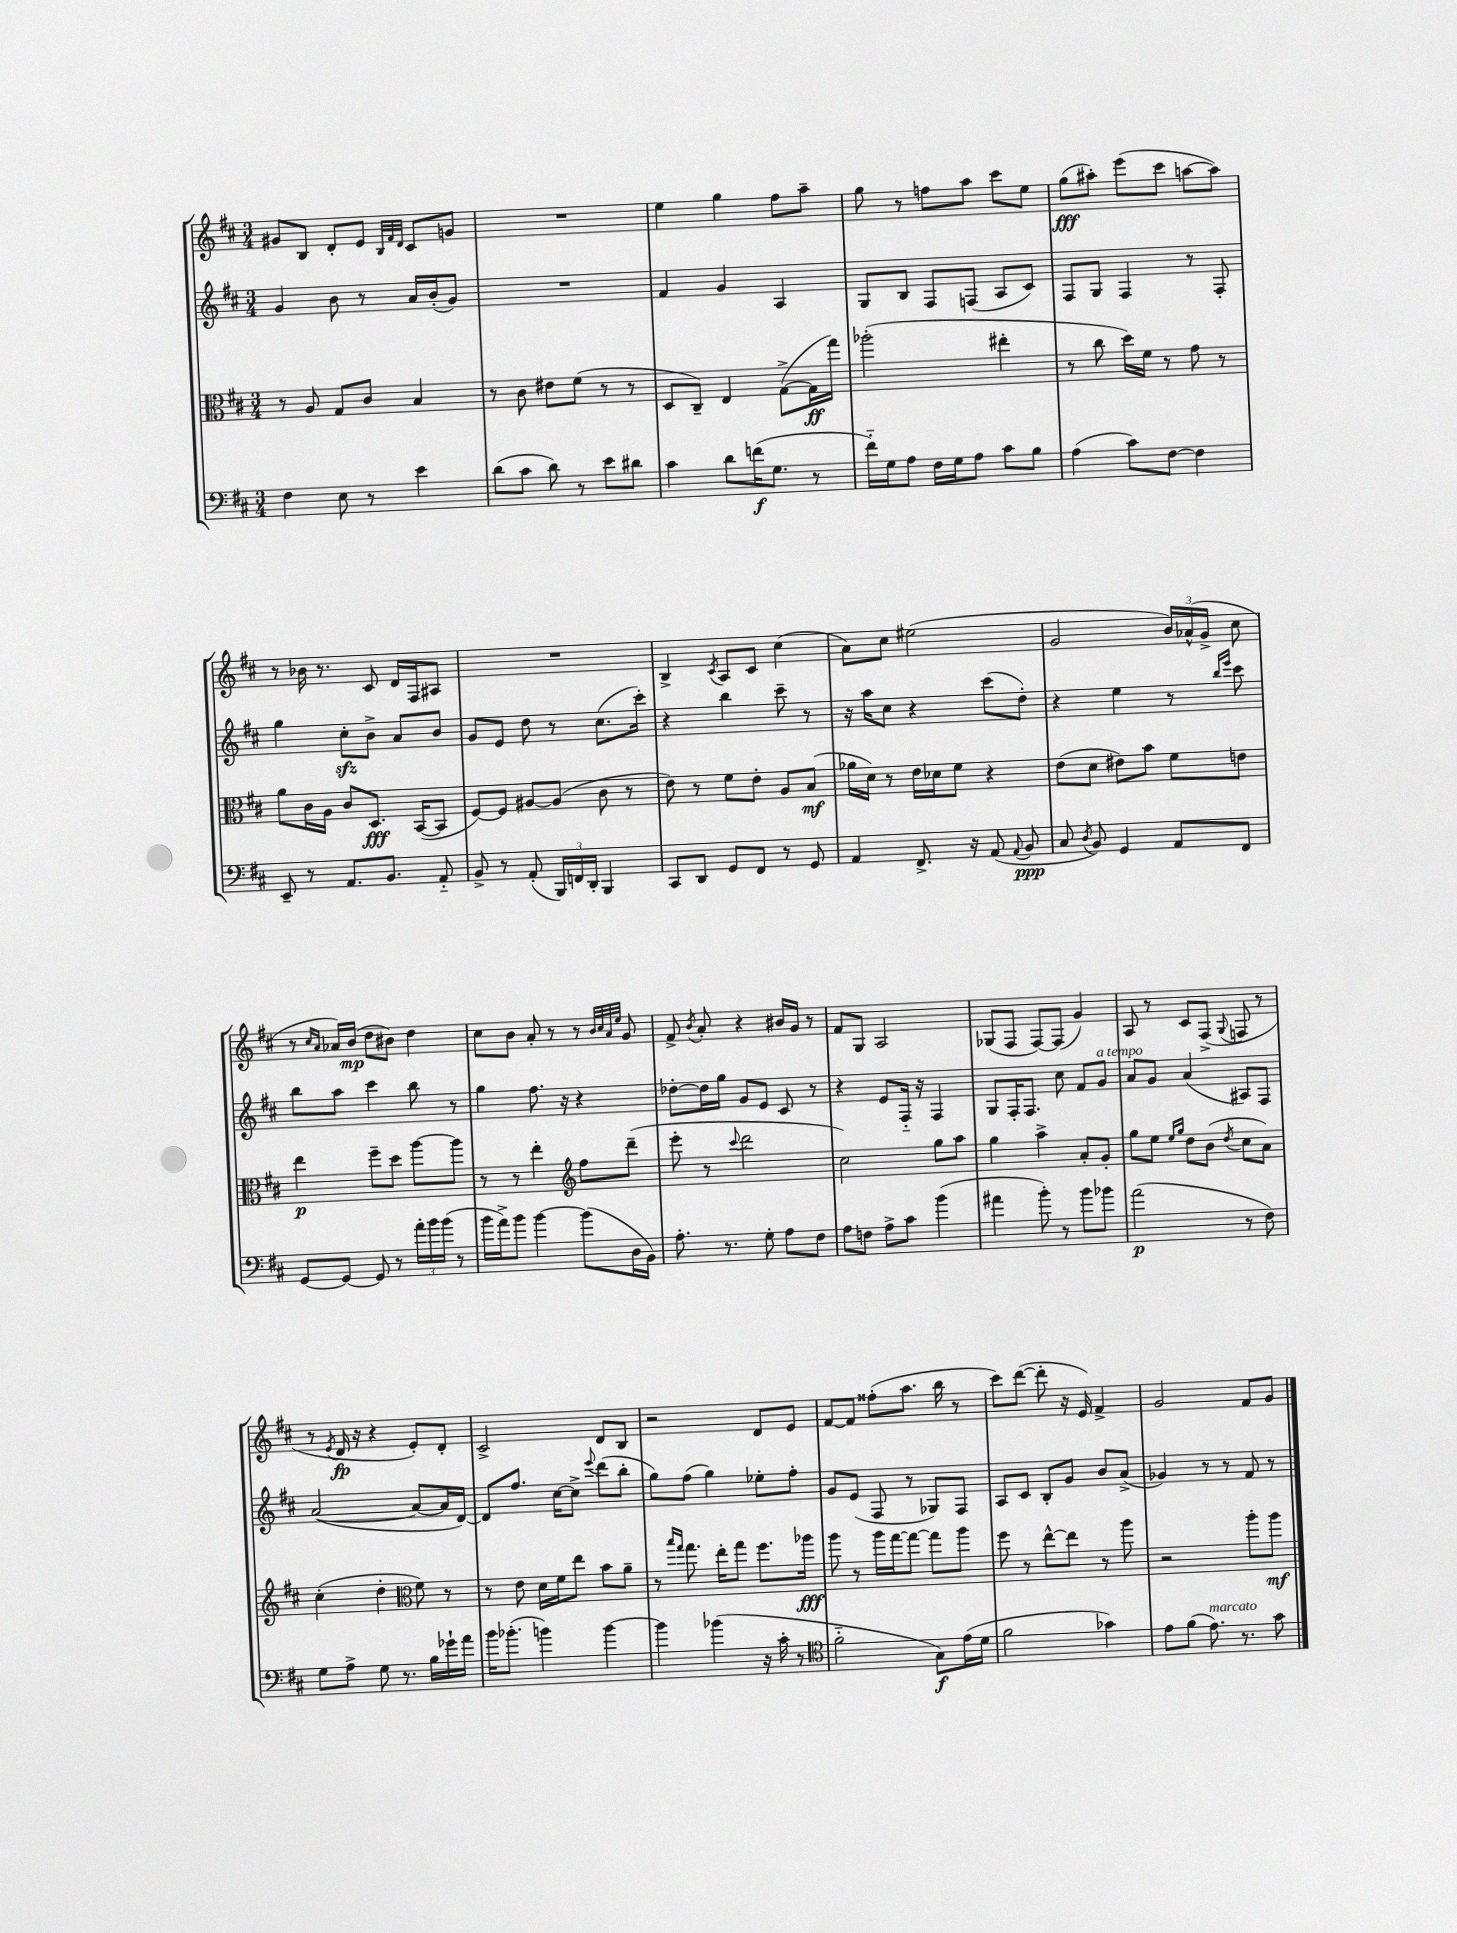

**kern	**dynam	**kern	**dynam	**kern	**kern	**dynam
*part4	*part4	*part3	*part3	*part2	*part1	*part1
*staff4	*staff4	*staff3	*staff3	*staff2	*staff1	*staff1
*clefF4	*	*clefC3	*	*clefG2	*clefG2	*
*k[f#c#]	*	*k[f#c#]	*	*k[f#c#]	*k[f#c#]	*
*M3/4	*	*M3/4	*	*M3/4	*M3/4	*
=87	=87	=87	=87	=87	=87	=87
4F#\	.	8r	.	4g/	8g#X/L	.
.	.	8A/	.	.	8B/J	.
8E\	.	8G/L	.	8b\	8d'/L	.
8r	.	8c#/J	.	8r	8e/J	.
.	.	.	.	.	32qqB/LLL	.
.	.	.	.	.	32qqf#/	.
.	.	.	.	.	32qqd/JJJ	.
4e\	.	4B/	.	16a/LL	8c#/L	.
.	.	.	.	(16b'/J	.	.
.	.	.	.	8g/J)	8gn/J	.
=88	=88	=88	=88	=88	=88	=88
(8d\L	.	8r	.	2.r	2.r	.
8c#\J	.	8c#\	.	.	.	.
8d\)	.	8e#X\L	.	.	.	.
8r	.	(8f#\J	.	.	.	.
8e\L	.	8r	.	.	.	.
8d#X\J	.	8r	.	.	.	.
=89	=89	=89	=89	=89	=89	=89
4c#\	.	8D/L	.	4f#/	4ee\	.
.	.	8C#~/J)	.	.	.	.
8d\L	.	4E/	.	4g/	4gg\	.
(16fn\K	f	.	.	.	.	.
8.G\J	.	.	.	.	.	.
.	.	([8G^\L	.	4A/	8ff#\L	.
8r	.	16G\L]	ff	.	8aa~\J	.
.	.	16gg\JJ)	.	.	.	.
=90	=90	=90	=90	=90	=90	=90
16f#\LL)	.	(2aa-X'\	.	8G/L	8gg\	.
16G\J	.	.	.	.	.	.
8A\J	.	.	.	8B/J	8r	.
16F#\LL	.	.	.	8F#/L	8ffn\L	.
16G\J	.	.	.	.	.	.
8A\J	.	.	.	(8Fn/J	8aa\J	.
8c#\L	.	4ee#X'\	.	8A/L	8ccc#\L	.
8B\J	.	.	.	8c#/J)	8ee\J	.
=91	=91	=91	=91	=91	=91	=91
(4A\	.	8r	.	8F#/L	(8gg\L	fff
.	.	8cc#\	.	8G/J	8aa#X'\J)	.
8c#\L)	.	16dd\LL)	.	4F#/	(8eee\L	.
.	.	16f#\JJ	.	.	.	.
[8F#\J	.	8r	.	.	8ccc#\J	.
4F#\]	.	8g\	.	8r	[8aan\L	.
.	.	8r	.	8F#'/	8aa\J])	.
!!LO:LB:g=z
=92	=92	=92	=92	=92	=92	=92
8EE~/	.	8a\L	.	4gg\	8r	.
8r	.	16c#\L	.	.	16b-X\	.
.	.	16A\JJ	.	.	8.r	.
8.AA/L	.	8c#/L	.	8cc#zz'\L	.	.
.	.	8.D/J	fff	8b^\J	8c#/	.
8.BB/J	.	.	.	.	.	.
.	.	.	.	8a/L	16d/LL	.
.	.	([16BB/KL	.	.	16F#/J	.
8AA/	.	8BB/J]	.	8b/J	8A#X/J	.
=93	=93	=93	=93	=93	=93	=93
8BB^/	.	[8F#/L)	.	8g/L	2.r	.
8r	.	8F#/J]	.	8e/J	.	.
(8AA'/	.	[8A#X/L	.	8dd\	.	.
24BBB/LL)	.	(8A#/J]	.	8r	.	.
24FFn/	.	.	.	.	.	.
24DD'/JJ	.	.	.	.	.	.
4BBB/	.	8c#\	.	(8.cc#\L	.	.
.	.	8r	.	.	.	.
.	.	.	.	16ccc#'\Jk)	.	.
=94	=94	=94	=94	=94	=94	=94
8CC#/L	.	8e\)	.	4r	4B^/	.
8DD/J	.	8r	.	.	.	.
.	.	.	.	.	8qc#/	.
8GG/L	.	8f#\L	.	4bb\	8A/L	.
8FF#/J	.	8e'\J	.	.	8c#/J	.
8r	.	8A/L	.	8ccc#~\	(4cc#\	.
8GG/	.	(8B/J	mf	8r	.	.
=95	=95	=95	=95	=95	=95	=95
4AA/	.	16a-X\LL	.	16r	8a\L)	.
.	.	16d\JJ)	.	16aa\KL	.	.
.	.	8r	.	8cc#\J	8cc#\J	.
8.FF#^/	.	16e\LL	.	4r	(2ee#X\	.
.	.	16d-X\J	.	.	.	.
.	.	8f#\J	.	.	.	.
16r	.	.	.	.	.	.
(8AA/	.	4r	.	(8ccc#\L	.	.
8qqAA/	.	.	.	.	.	.
8BB/	ppp	.	.	8dd'\J)	.	.
=96	=96	=96	=96	=96	=96	=96
8C#/	.	(8e\L	.	4r	2g/	.
8qD/	.	.	.	.	.	.
8BB/)	.	8d\J	.	.	.	.
4GG/	.	8e#X\L)	.	4ee\	.	.
.	.	8b\J	.	.	.	.
8AA/L	.	8f#\L	.	8r	24b/LL)	.
.	.	.	.	.	(24a-X^^/	.
.	.	.	.	.	24g^/JJ	.
.	.	.	.	16qqbb/LL	.	.
.	.	.	.	16qqeee/JJ	.	.
8FF#/J	.	8en\J	.	8ccc#\	8cc#\	.
!!LO:LB:g=z
=97	=97	=97	=97	=97	=97	=97
[8GG/L	.	4ee\	p	8bb\L	8r	.
.	.	.	.	.	16qqcc#/LL	.
.	.	.	.	.	16qqa/JJ	.
8GG/J_	.	.	.	8aa\J	16a-X/LL)	.
.	.	.	.	.	(16b/JJ	mp
8GG/]	.	8ff#~\L	.	4ccc#\	8dd\L	.
8r	.	8dd\J	.	.	8b#X\J)	.
24a'\LL	.	[8aa\L	.	8bb\	4dd\	.
24b\	.	.	.	.	.	.
(24b\JJ	.	.	.	.	.	.
8r	.	8aa\J]	.	8r	.	.
=98	=98	=98	=98	=98	=98	=98
16b\LL	.	8r	.	4gg\	8cc#\L	.
16a^\J)	.	.	.	.	.	.
8b\J	.	8r	.	.	8b\J	.
[4b\	.	4ee'\	.	8.ff#\	8a'/	.
.	.	.	.	.	8r	.
.	.	.	.	16r	.	.
*	*	*clefG2	*	*	*	*
(8b\L]	.	8ff#\L	.	4r	8r	.
.	.	.	.	.	32qqb/LLL	.
.	.	.	.	.	32qqcc#/	.
.	.	.	.	.	32qqa/	.
.	.	.	.	.	32qqee/JJJ	.
16D\L	.	(8ddd~\J	.	.	8g/	.
16BB\JJ)	.	.	.	.	.	.
=99	=99	=99	=99	=99	=99	=99
8.A'\	.	8eee'\	.	[8dd-X'\L	8f#^/	.
.	.	.	.	.	8qb/	.
.	.	8r	.	16dd-\L]	8a'/	.
8.r	.	.	.	16gg\JJ	.	.
.	.	8qqccc#/	.	.	.	.
.	.	2ddd\	.	8g/L	4r	.
8G'\	.	.	.	8e/J	.	.
8A\L	.	.	.	8c#/	16b#X/LL	.
.	.	.	.	.	16g/JJ	.
8F#\J	.	.	.	8r	8r	.
=100	=100	=100	=100	=100	=100	=100
8A\L	.	2cc#\)	.	4r	8f#/L	.
8Fn\J	.	.	.	.	8G/J	.
8A^\L	.	.	.	8e/L	2A/	.
8c#\J	.	.	.	16F#/Jk	.	.
.	.	.	.	16r	.	.
(4b\	.	8gg\L	.	4F#/	.	.
.	.	8aa\J	.	.	.	.
=101	=101	=101	=101	=101	=101	=101
4a#X\	.	4gg\	.	8G/L	(8G-X/L	.
.	.	.	.	16F#'/K	8F#/J	.
.	.	.	.	8.F#/J	.	.
8b'\)	.	4aa^\	.	.	[8F#/L)	.
8r	.	.	.	8cc#\	(8F#/J]	.
8b\L	.	8a'/L	.	8f#/L	4g/)	.
!	!	!	!	!LO:TX:a:i:t=a tempo	!	!
8b-X\J	.	8g'/J	.	8g/J	.	.
=102	=102	=102	=102	=102	=102	=102
(2a\	p	8gg\L	.	8a/L	8A/	.
.	.	8ee\J	.	8g/J	8r	.
.	.	16qqee/LL	.	.	.	.
.	.	16qqgg/JJ	.	.	.	.
.	.	8dd\L	.	(4a/	8c#/L	.
.	.	(8b\J	.	.	(8F#^/J	.
.	.	8qdd/	.	.	8qqG/	.
8r	.	8cc#\L	.	8A#X/L)	8Fn/	.
8F#\)	.	8a\J)	.	8F#/J	8r	.
!!LO:LB:g=z
=103	=103	=103	=103	=103	=103	=103
8G\L	.	(4cc#'\	.	([2a/	8r	.
.	.	.	.	.	8qe/	.
8A^\J	.	.	.	.	16d/	fp
.	.	.	.	.	16r	.
8G\	.	4dd'\	.	.	4r	.
8.r	.	.	.	.	.	.
*	*	*clefC3	*	*	*	*
.	.	8f#\)	.	8a/L_	8e'/L)	.
16B\LL	.	.	.	.	.	.
16g-X`\	.	8r	.	16a/L]	8d'/J	.
16a\JJ	.	.	.	[16d/JJ)	.	.
=104	=104	=104	=104	=104	=104	=104
16b\KL	.	8r	.	8d/L]	2c#^/	.
(8.b-X'\J	.	.	.	.	.	.
.	.	8e\	.	8.ff#/J	.	.
4bn\)	.	16d\LL	.	.	.	.
.	.	16f#\J	.	[16cc#\KL	.	.
.	.	8ee\J	.	8cc#^\J]	.	.
.	.	.	.	8qqeee/	.	.
[4b\	.	8b\L	.	(8ddd\L	8d/L	.
.	.	8a~\J	.	8bb'\J	8B/J	.
=105	=105	=105	=105	=105	=105	=105
4b\]	.	8r	.	8gg\L)	2r	.
.	.	16qqbb/LL	.	.	.	.
.	.	16qqgg/JJ	.	.	.	.
.	.	8.gg\	.	(8ff#\J	.	.
(4b-X\	.	.	.	4gg\)	.	.
.	.	16ee'\KL	.	.	.	.
.	.	8gg\J	.	.	.	.
16r	.	8.ff#\L	.	8ee-X'\L	8d/L	.
16c#'\	.	.	.	.	.	.
8r	.	.	.	8ff#'\J	8e/J	.
.	.	16aa-X\Jk	fff	.	.	.
=106	=106	=106	=106	=106	=106	=106
*clefC4	*	*	*	*	*	*
2f#\	.	8aa\	.	8g/L	[8f#/L	.
.	.	8r	.	(8e/J	8f#/J]	.
.	.	16aa\LL	.	8F#/	(8ff##X'\L	.
.	.	[16gg\J	.	.	.	.
.	.	8gg\J_	.	8r	8.aa\J	.
8G\L)	f	8gg\L]	.	8G-X/L)	.	.
.	.	.	.	.	16bb\	.
(16e\L	.	8aa\J	.	8F#/J	8r	.
16d\JJ	.	.	.	.	.	.
=107	=107	=107	=107	=107	=107	=107
2f#\	.	8ff#\	.	8A/L	8ccc#\L)	.
.	.	8r	.	8c#/J	([8ddd\J	.
.	.	[8ee^^\L	.	8B'/L	8ddd'\]	.
.	.	8ee\J]	.	8g/J	16r	.
.	.	.	.	.	16e/)	.
4g-X\)	.	8r	.	8b/L	4f#^/	.
.	.	8aa\	.	(8a^/J	.	.
=108	=108	=108	=108	=108	=108	=108
8e\L	.	2r	.	4g-X/)	2g/	.
(8f#\J	.	.	.	.	.	.
!LO:TX:a:i:t=marcato	!	!	!	!	!	!
8.e\)	.	.	.	8r	.	.
.	.	.	.	8r	.	.
8.r	.	.	.	.	.	.
.	.	8aa'\L	.	8f#/	8f#/L	.
8g\	.	8aa\J	mf	8r	8g/J	.
==	==	==	==	==	==	==
*-	*-	*-	*-	*-	*-	*-
